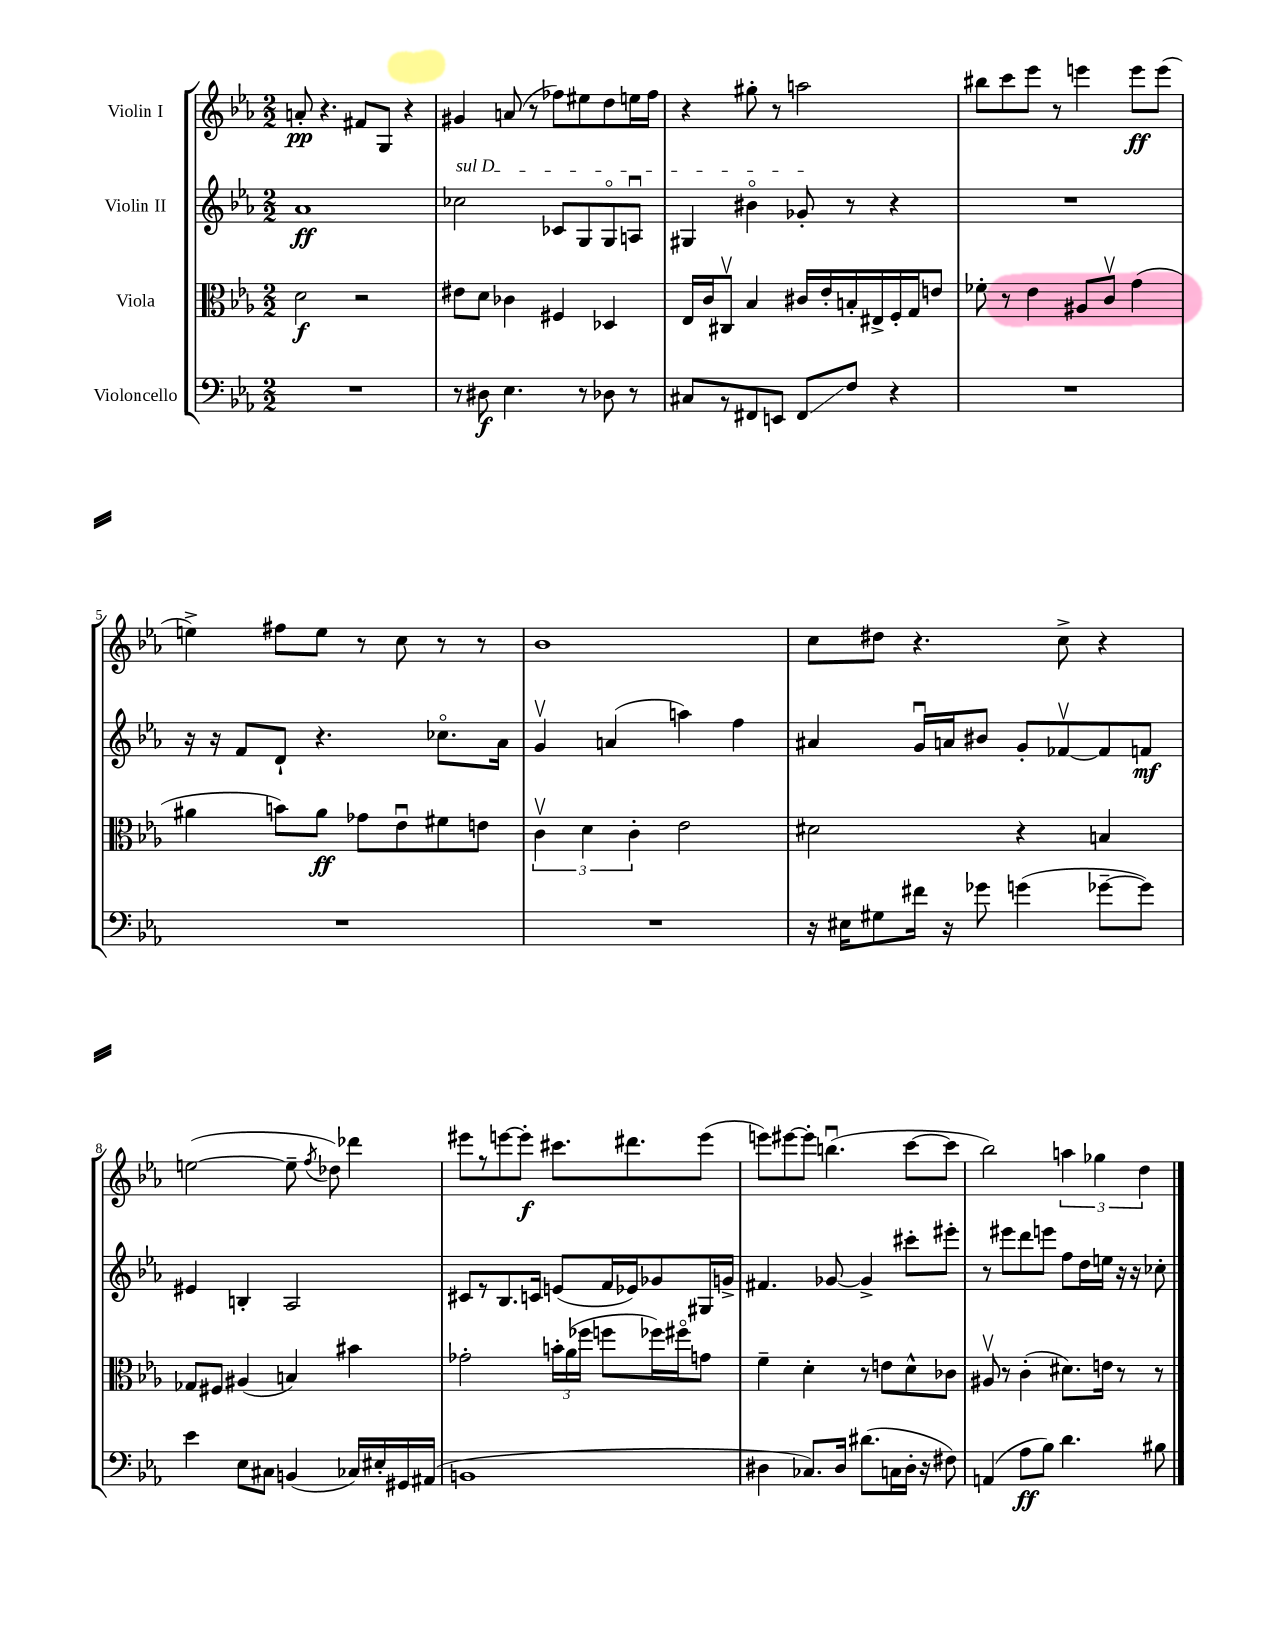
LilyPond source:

<<
\new StaffGroup <<
\new Staff = "s0" \with { instrumentName = "Violin I" } {
    \clef treble \key ees \major \numericTimeSignature \time 2/2
    \autoBeamOff a'8-.\pp r4. fis'8[ g8] r4 |
    gis'4 a'8( r8 fes''8[) eis''8 d''8 e''16 fes''16] |
    r4 gis''8-. r8 a''2 |
    bis''8[ c'''8 ees'''8] r8 e'''4 e'''8[\ff e'''8]( |
    e''4->) fis''8[ e''8] r8 c''8 r8 r8 |
    bes'1 |
    c''8[ dis''8] r4. c''8-> r4 |
    e''2~( e''8-- \acciaccatura { f''8 } des''8) des'''4 |
    eis'''8[ r8 e'''8~ e'''8]-.\f cis'''8.[ dis'''8. e'''8]( |
    e'''8[) eis'''8~ eis'''8]-. b''4.\downbow( c'''8[~ c'''8] |
    bes''2) \tuplet 3/2 { a''4 ges''4 d''4 } \bar "|." |
}
\new Staff = "s1" \with { instrumentName = "Violin II" } {
    \clef treble \key ees \major \numericTimeSignature \time 2/2
    \autoBeamOff aes'1\ff |
    \once \override TextSpanner.bound-details.left.text = \markup { \italic "sul D" } ces''2\startTextSpan ces'8[ g8 g8\flageolet a8]\downbow |
    gis4 bis'4\flageolet ges'8-.\stopTextSpan r8 r4 |
    R1 |
    r16 r16 f'8[ d'8]-! r4. ces''8.[\flageolet aes'16] |
    g'4\upbow a'4( a''4) f''4 |
    ais'4 g'16[\downbow a'16 bis'8] g'8[-. fes'8~\upbow fes'8 f'8]\mf |
    eis'4 b4-. aes2 |
    cis'8[ r8 bes8. c'16] e'8[( f'16 ees'16) ges'8 gis16 g'16]-> |
    fis'4. ges'8~ ges'4-> cis'''8[-. eis'''8]-. |
    r8 eis'''8[ d'''8 e'''8] f''8[ d''16 e''16] r16 r16 ces''8-. \bar "|." |
}
\new Staff = "s2" \with { instrumentName = "Viola" } {
    \clef alto \key ees \major \numericTimeSignature \time 2/2
    \autoBeamOff d'2\f r2 |
    eis'8[ d'8] ces'4 fis4 des4 |
    ees16[ c'16 cis8]\upbow bes4 cis'16[ ees'16-. b16-. eis16-> f16-. g16 e'8] |
    fes'8-. r8 ees'4 ais8[ c'8]\upbow g'4( |
    ais'4 b'8[) ais'8]\ff ges'8[ ees'8\downbow fis'8 e'8] |
    \tuplet 3/2 { c'4\upbow d'4 c'4-. } ees'2 |
    dis'2 r4 b4 |
    ges8[ fis8] ais4( b4) bis'4 |
    ges'2-. \tuplet 3/2 { b'16[-. aes'16( fes''16] } f''8[ fes''16) fis''16\flageolet g'8] |
    f'4-- d'4-. r8 e'8[ d'8-^ ces'8] |
    ais8\upbow r8 c'4-.( dis'8.[) e'16] r8 r8 \bar "|." |
}
\new Staff = "s3" \with { instrumentName = "Violoncello" } {
    \clef bass \key ees \major \numericTimeSignature \time 2/2
    \autoBeamOff R1 |
    r8 dis8\f ees4. r8 des8 r8 |
    cis8[ r8 fis,8 e,8] fis,8[\glissando f8] r4 |
    R1 |
    R1 |
    R1 |
    r16 eis16[ gis8 fis'16] r16 ges'8 g'4( ges'8[~-- ges'8]) |
    ees'4 ees8[ cis8] b,4( ces16[) eis16-. gis,16 ais,16]( |
    b,1 |
    dis4 ces8.[) dis16] dis'8.[( c16 dis16]-. r16 fis8) |
    a,4( aes8[\ff bes8]) d'4. bis8 \bar "|." |
}
>>
>>
